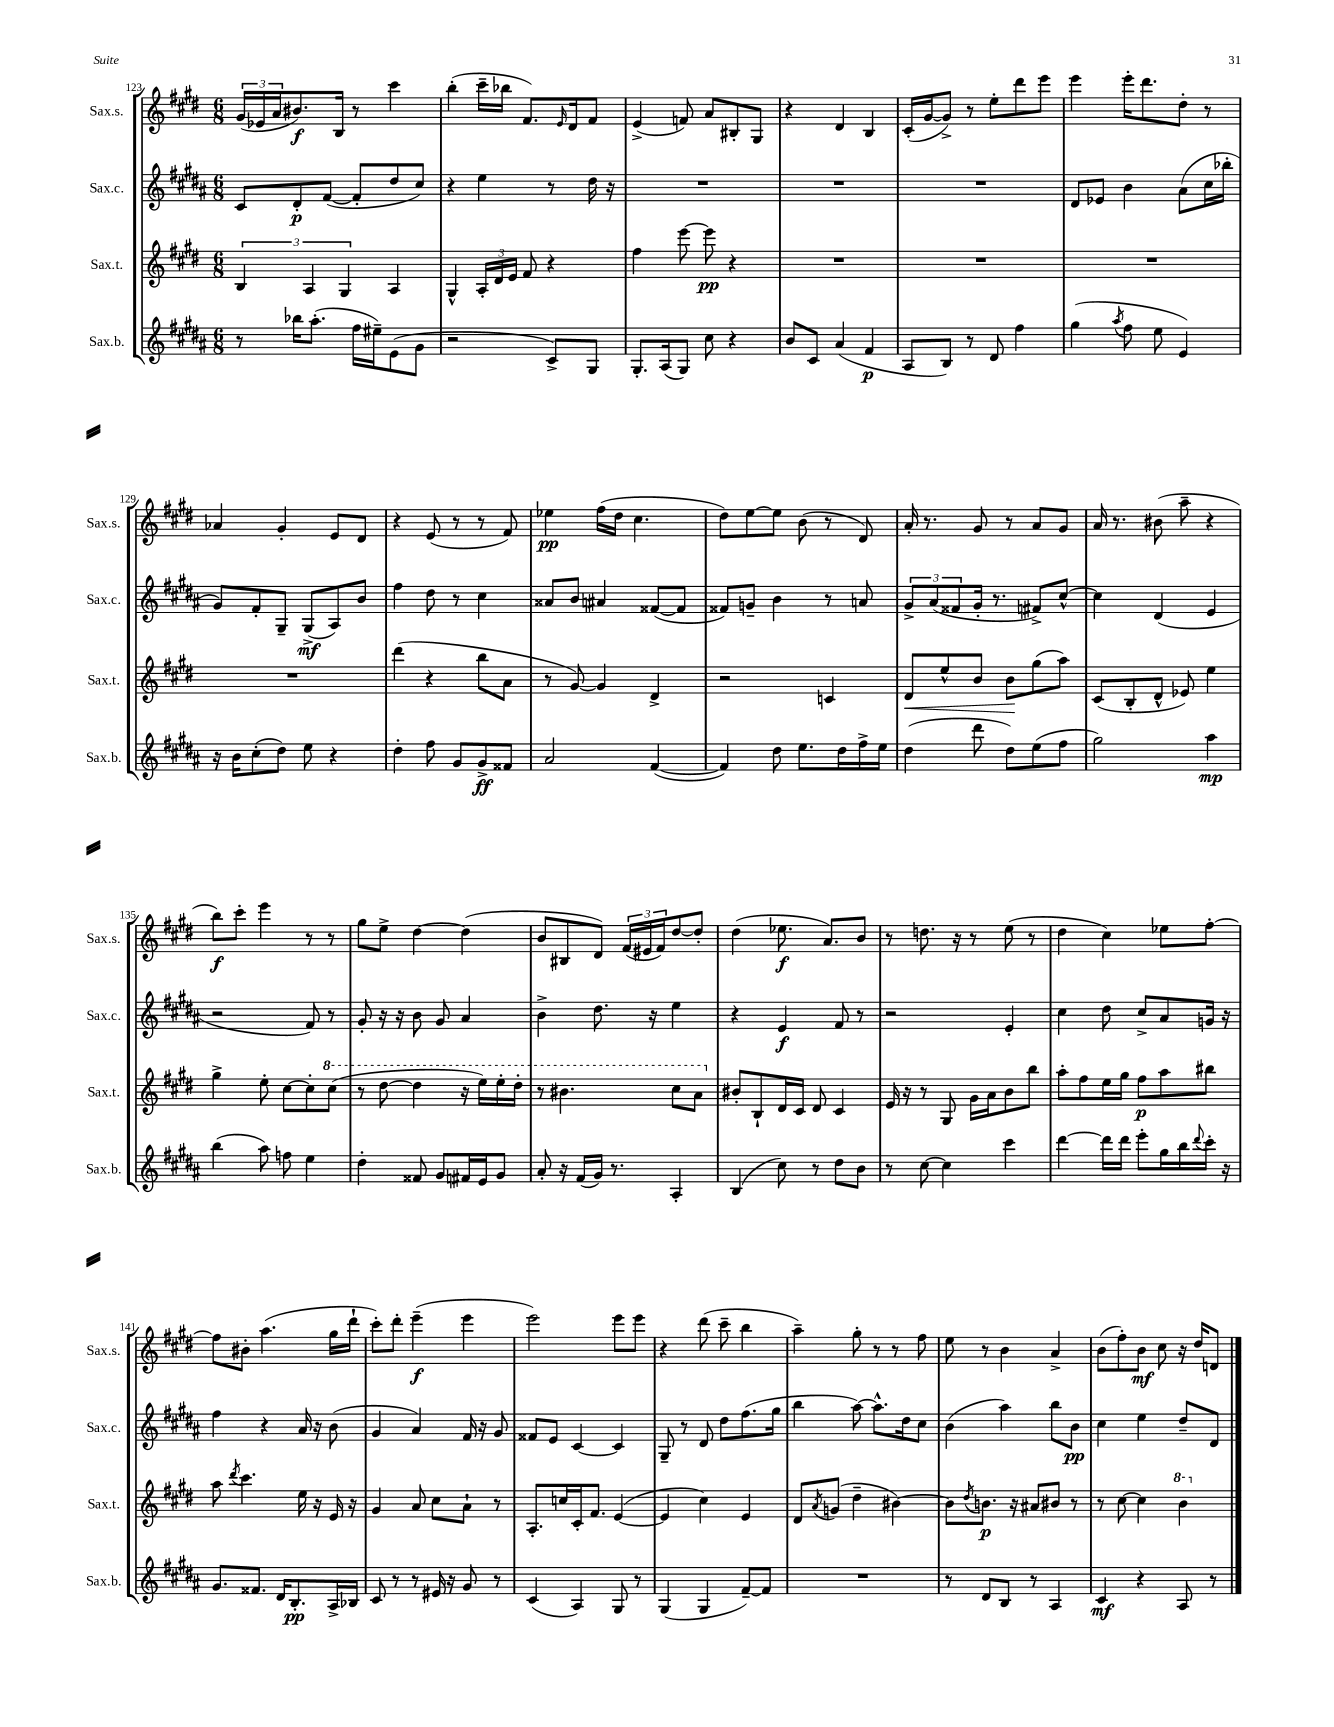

**kern	**dynam	**kern	**dynam	**kern	**dynam	**kern	**dynam
*part4	*part4	*part3	*part3	*part2	*part2	*part1	*part1
*staff4	*staff4	*staff3	*staff3	*staff2	*staff2	*staff1	*staff1
*I"Sax.b.	*	*I"Sax.t.	*	*I"Sax.c.	*	*I"Sax.s.	*
*I'Sax.b.	*	*I'Sax.t.	*	*I'Sax.c.	*	*I'Sax.s.	*
*clefG2	*	*clefG2	*	*clefG2	*	*clefG2	*
*k[f#c#g#d#a#]	*	*k[f#c#g#d#]	*	*k[f#c#g#d#a#]	*	*k[f#c#g#d#]	*
*M6/8	*	*M6/8	*	*M6/8	*	*M6/8	*
=123	=123	=123	=123	=123	=123	=123	=123
8r	.	6B/	.	8c#/L	.	(24g#/LL	.
.	.	.	.	.	.	24e-X/	.
.	.	.	.	.	.	24a/J	.
16bb-X\KL	.	.	.	8d#'/	p	8.b#X/)	f
.	.	6A/	.	.	.	.	.
(8.aa#'\J	.	.	.	.	.	.	.
.	.	.	.	([8f#/J	.	.	.
.	.	.	.	.	.	16B/Jk	.
.	.	6G#/	.	.	.	.	.
16ff#\LL	.	.	.	8f#'/L]	.	8r	.
16ee#X~\J)	.	.	.	.	.	.	.
(8e\	.	4A/	.	8dd#/	.	4ccc#\	.
8g#\J	.	.	.	8cc#/J)	.	.	.
=124	=124	=124	=124	=124	=124	=124	=124
2r	.	4G#^^/	.	4r	.	(4bb'\	.
.	.	24A'/LL	.	4ee\	.	16ccc#~\LL	.
.	.	24d#/	.	.	.	.	.
.	.	.	.	.	.	16bb-X\JJ	.
.	.	24e/JJ	.	.	.	.	.
.	.	8f#/	.	.	.	8.f#/L)	.
8c#^/L)	.	4r	.	8r	.	.	.
.	.	.	.	.	.	16qqe/	.
.	.	.	.	.	.	16d#/k	.
8G#/J	.	.	.	16dd#\	.	8f#/J	.
.	.	.	.	16r	.	.	.
=125	=125	=125	=125	=125	=125	=125	=125
8.G#'/L	.	4ff#\	.	2.r	.	(4e^/	.
(16A#/k	.	.	.	.	.	.	.
8G#/J)	.	[8eee\	.	.	.	8fn/)	.
8cc#\	.	8eee\]	pp	.	.	8a/L	.
4r	.	4r	.	.	.	8B#X'/	.
.	.	.	.	.	.	8G#/J	.
=126	=126	=126	=126	=126	=126	=126	=126
8b/L	.	2.r	.	2.r	.	4r	.
8c#/J	.	.	.	.	.	.	.
(4a#/	.	.	.	.	.	4d#/	.
4f#/	p	.	.	.	.	4B/	.
=127	=127	=127	=127	=127	=127	=127	=127
8A#/L	.	2.r	.	2.r	.	(16c#'/LL	.
.	.	.	.	.	.	[16g#/J	.
8B/J)	.	.	.	.	.	8g#^/J])	.
8r	.	.	.	.	.	8r	.
8d#/	.	.	.	.	.	8ee'\L	.
4ff#\	.	.	.	.	.	8ddd#\	.
.	.	.	.	.	.	8eee\J	.
=128	=128	=128	=128	=128	=128	=128	=128
(4gg#\	.	2.r	.	8d#/L	.	4eee\	.
.	.	.	.	8e-X/J	.	.	.
8qaa#/	.	.	.	.	.	.	.
8ff#\	.	.	.	4b\	.	16eee'\KL	.
.	.	.	.	.	.	8.ddd#\	.
8ee\	.	.	.	.	.	.	.
4e/)	.	.	.	(8a#\L	.	8dd#'\J	.
.	.	.	.	16cc#\L	.	8r	.
.	.	.	.	16bb-X'\JJ	.	.	.
!!LO:LB:g=z
=129	=129	=129	=129	=129	=129	=129	=129
16r	.	2.r	.	8g#/L)	.	4a-X/	.
16b\KL	.	.	.	.	.	.	.
(8cc#'\	.	.	.	8f#'/	.	.	.
8dd#\J)	.	.	.	8G#~/J	.	4g#'/	.
8ee\	.	.	.	(8G#^/L	mf	.	.
4r	.	.	.	8A#/)	.	8e/L	.
.	.	.	.	8b/J	.	8d#/J	.
=130	=130	=130	=130	=130	=130	=130	=130
4dd#'\	.	(4ddd#\	.	4ff#\	.	4r	.
8ff#\	.	4r	.	8dd#\	.	(8e/	.
8g#/L	.	.	.	8r	.	8r	.
8g#^/	ff	8bb\L	.	4cc#\	.	8r	.
8f##X/J	.	8a\J	.	.	.	8f#/)	.
=131	=131	=131	=131	=131	=131	=131	=131
2a#/	.	8r	.	8a##X/L	.	4ee-X\	pp
.	.	[8g#/)	.	8b/J	.	.	.
.	.	4g#/]	.	4a#X/	.	(16ff#\LL	.
.	.	.	.	.	.	16dd#\JJ	.
.	.	.	.	.	.	4.cc#\	.
([4f#/	.	4d#^/	.	([8f##X/L	.	.	.
.	.	.	.	8f##/J]	.	.	.
=132	=132	=132	=132	=132	=132	=132	=132
4f#/])	.	2r	.	8f##X/L)	.	8dd#\L)	.
.	.	.	.	8gn~/J	.	[8ee\	.
8dd#\	.	.	.	4b\	.	8ee\J]	.
8.ee\L	.	.	.	.	.	(8b\	.
.	.	4cn/	.	8r	.	8r	.
16dd#\L	.	.	.	.	.	.	.
16ff#^\	.	.	.	8an/	.	8d#/)	.
16ee\JJ	.	.	.	.	.	.	.
=133	=133	=133	=133	=133	=133	=133	=133
!	!	!	!LO:HP:b	!	!	!	!
(4dd#\	.	8d#/L	<	12g#^/L	.	16a'/	.
.	.	.	.	.	.	8.r	.
.	.	.	.	(12a#/	.	.	.
.	.	8ee^^/	.	.	.	.	.
.	.	.	.	12f##X/	.	.	.
8ddd#\	.	8b/J	.	16g#'/Jk	.	8g#/	.
.	.	.	.	8.r	.	.	.
8dd#\L)	.	8b\L	.	.	.	8r	.
(8ee\	.	(8gg#\	[	8f#X^/L)	.	8a/L	.
8ff#\J	.	8aa\J)	.	[8cc#^^/J	.	8g#/J	.
=134	=134	=134	=134	=134	=134	=134	=134
2gg#\)	.	(8c#/L	.	4cc#\]	.	16a/	.
.	.	.	.	.	.	8.r	.
.	.	8B'/	.	.	.	.	.
.	.	8d#^^/J	.	(4d#/	.	(8b#X\	.
.	.	8e-X/)	.	.	.	8aa~\	.
4aa#\	mp	4ee\	.	4e/	.	4r	.
!!LO:LB:g=z
=135	=135	=135	=135	=135	=135	=135	=135
(4bb\	.	4gg#^\	.	2r	.	8bb\L)	f
.	.	.	.	.	.	8ccc#'\J	.
8aa#\)	.	8ee'\	.	.	.	4eee\	.
8ffn\	.	[8cc#\L	.	.	.	.	.
4ee\	.	8cc#'\]	.	8f#/)	.	8r	.
*	*	*8va	*	*	*	*	*
.	.	(8ccc#\J	.	8r	.	8r	.
=136	=136	=136	=136	=136	=136	=136	=136
4dd#'\	.	8r	.	8g#'/	.	8gg#\L	.
.	.	[8ddd#\	.	16r	.	8ee^\J	.
.	.	.	.	16r	.	.	.
8f##X/	.	4ddd#\]	.	8b\	.	[4dd#\	.
8g#/L	.	.	.	8g#/	.	.	.
16f#X/L	.	16r	.	4a#/	.	(4dd#\]	.
16e/J	.	16eee\LL)	.	.	.	.	.
8g#/J	.	16eee'\	.	.	.	.	.
.	.	16ddd#'\JJ	.	.	.	.	.
=137	=137	=137	=137	=137	=137	=137	=137
8a#'/	.	8r	.	4b^\	.	8b/L	.
16r	.	4.bb#X\	.	.	.	8B#X/	.
(16f#/LL	.	.	.	.	.	.	.
16g#/JJ)	.	.	.	8.dd#\	.	8d#/J)	.
8.r	.	.	.	.	.	.	.
.	.	.	.	.	.	(24f#/LL	.
.	.	.	.	.	.	24e#X/	.
.	.	.	.	16r	.	.	.
.	.	.	.	.	.	24f#/J)	.
4A#'/	.	8ccc#\L	.	4ee\	.	[8dd#/	.
.	.	8aa\J	.	.	.	8dd#'/J]	.
=138	=138	=138	=138	=138	=138	=138	=138
*	*	*X8va	*	*	*	*	*
(4B/	.	8b#X'/L	.	4r	.	(4dd#\	.
.	.	8B`/	.	.	.	.	.
8cc#\)	.	16d#/L	.	4e/	f	8.ee-X\	f
.	.	16c#/JJ	.	.	.	.	.
8r	.	8d#/	.	.	.	.	.
.	.	.	.	.	.	8.a/L)	.
8dd#\L	.	4c#/	.	8f#/	.	.	.
8b\J	.	.	.	8r	.	8b/J	.
=139	=139	=139	=139	=139	=139	=139	=139
8r	.	16e/	.	2r	.	8r	.
.	.	16r	.	.	.	.	.
[8cc#\	.	8r	.	.	.	8.ddn\	.
4cc#\]	.	8G#/	.	.	.	.	.
.	.	.	.	.	.	16r	.
.	.	16g#\LL	.	.	.	8r	.
.	.	16a\J	.	.	.	.	.
4ccc#\	.	8b\	.	4e'/	.	(8ee\	.
.	.	8bb\J	.	.	.	8r	.
=140	=140	=140	=140	=140	=140	=140	=140
[4ddd#\	.	8aa'\L	.	4cc#\	.	4dd#\	.
.	.	8ff#\	.	.	.	.	.
16ddd#\LL]	.	16ee\L	.	8dd#\	.	4cc#\)	.
16ddd#\JJ	.	16gg#\JJ	.	.	.	.	.
8eee'\L	.	8ff#\L	p	8cc#^/L	.	.	.
16gg#\L	.	8aa\	.	8a#/	.	8ee-X\L	.
16bb\	.	.	.	.	.	.	.
8qqddd#/	.	.	.	.	.	.	.
16ccc#'\JJ	.	8bb#X\J	.	16gn/Jk	.	[8ff#'\J	.
16r	.	.	.	16r	.	.	.
!!LO:LB:g=z
=141	=141	=141	=141	=141	=141	=141	=141
8.g#/L	.	8aa\	.	4ff#\	.	8ff#\L]	.
.	.	8qddd#/	.	.	.	.	.
.	.	4.ccc#\	.	.	.	8b#X'\J	.
8.f##X/J	.	.	.	.	.	.	.
.	.	.	.	4r	.	(4.aa\	.
16d#/KL	.	.	.	.	.	.	.
8.B'/	pp	.	.	.	.	.	.
.	.	16ee\	.	16a#/	.	.	.
.	.	16r	.	16r	.	.	.
16A#^/L	.	16e/	.	(8b\	.	16gg#\LL	.
16B-X/JJ	.	16r	.	.	.	16ddd#`\JJ	.
=142	=142	=142	=142	=142	=142	=142	=142
8c#/	.	4g#/	.	4g#/	.	8ccc#'\L)	.
8r	.	.	.	.	.	8ddd#'\J	.
8r	.	8a/	.	4a#/)	.	(4eee~\	f
16e#X/	.	8cc#\L	.	.	.	.	.
16r	.	.	.	.	.	.	.
8g#/	.	8a`\J	.	16f#/	.	4eee\	.
.	.	.	.	16r	.	.	.
8r	.	8r	.	8g#/	.	.	.
=143	=143	=143	=143	=143	=143	=143	=143
(4c#/	.	8.A'/L	.	8f##X/L	.	2eee\)	.
.	.	.	.	8e/J	.	.	.
.	.	16ccn/L	.	.	.	.	.
4A#/)	.	16c#'/J	.	[4c#/	.	.	.
.	.	8.f#/J	.	.	.	.	.
8G#/	.	([4e/	.	4c#/]	.	8eee\L	.
8r	.	.	.	.	.	8eee\J	.
=144	=144	=144	=144	=144	=144	=144	=144
(4G#/	.	4e/]	.	8G#~/	.	4r	.
.	.	.	.	8r	.	.	.
4G#/	.	4cc#\)	.	8d#/	.	(8ddd#\	.
.	.	.	.	8dd#\L	.	8ccc#~\	.
[8f#~/L)	.	4e/	.	(8.ff#\	.	4bb\	.
8f#/J]	.	.	.	.	.	.	.
.	.	.	.	16gg#\Jk	.	.	.
=145	=145	=145	=145	=145	=145	=145	=145
2.r	.	8d#/L	.	4bb\	.	4aa~\)	.
.	.	8qa/	.	.	.	.	.
.	.	(8gn/J	.	.	.	.	.
.	.	4dd#~\	.	[8aa#\)	.	8gg#'\	.
.	.	.	.	8.aa#^^\L]	.	8r	.
.	.	[4b#X\)	.	.	.	8r	.
.	.	.	.	16dd#\k	.	.	.
.	.	.	.	8cc#\J	.	8ff#\	.
=146	=146	=146	=146	=146	=146	=146	=146
8r	.	8b#\L]	.	(4b\	.	8ee\	.
.	.	8qdd#/	.	.	.	.	.
8d#/L	.	8.bn\J	p	.	.	8r	.
8B/J	.	.	.	4aa#\)	.	4b\	.
.	.	16r	.	.	.	.	.
8r	.	8a#X/L	.	.	.	.	.
4A#/	.	8b#X/J	.	8bb\L	.	4a^/	.
.	.	8r	.	8b\J	pp	.	.
=147	=147	=147	=147	=147	=147	=147	=147
4c#/	mf	8r	.	4cc#\	.	(8b\L	.
.	.	[8cc#\	.	.	.	8ff#'\)	.
4r	.	4cc#\]	.	4ee\	.	8b\J	mf
.	.	.	.	.	.	8cc#\	.
*	*	*8va	*	*	*	*	*
8A#/	.	4bb\	.	8dd#~/L	.	16r	.
.	.	.	.	.	.	16dd#/KL	.
8r	.	.	.	8d#/J	.	8dn/J	.
*	*	*X8va	*	*	*	*	*
==	==	==	==	==	==	==	==
*-	*-	*-	*-	*-	*-	*-	*-
